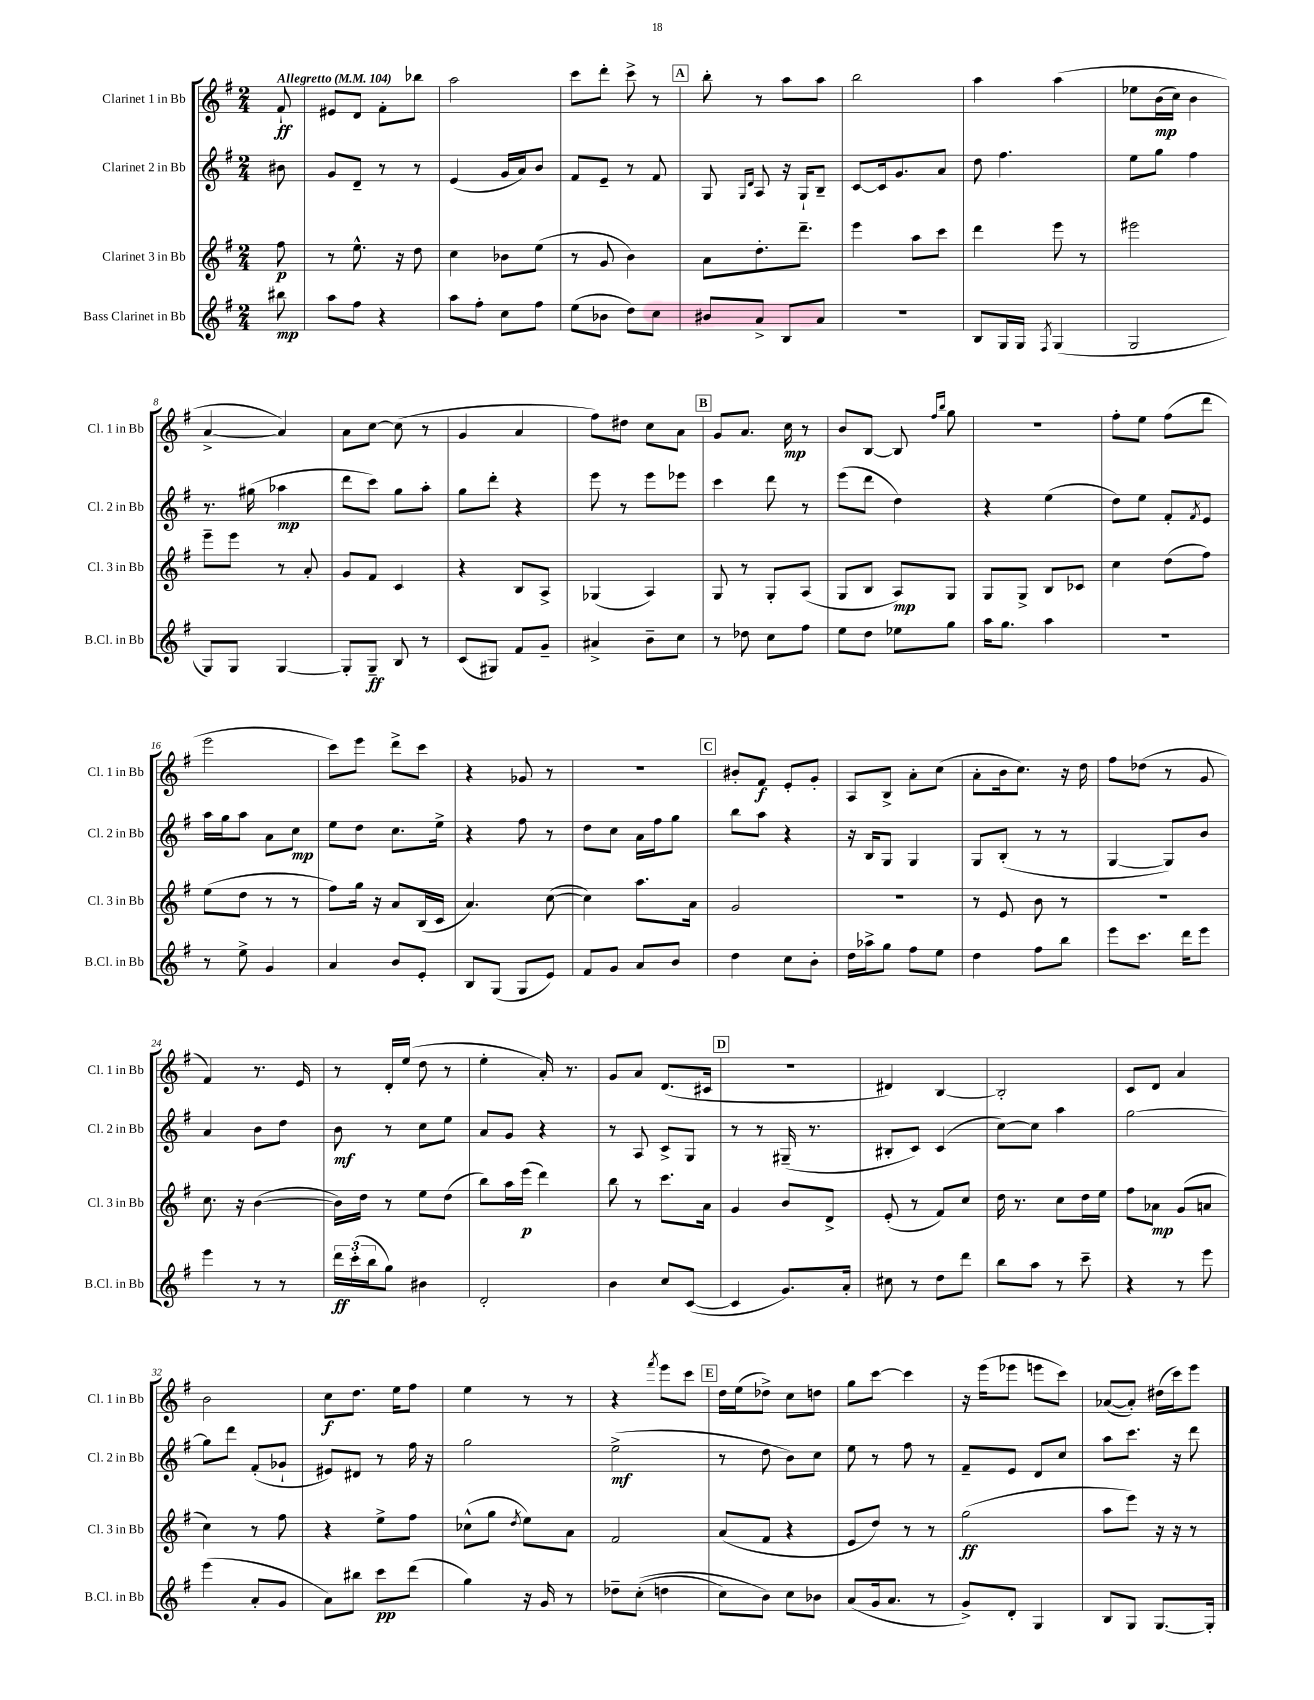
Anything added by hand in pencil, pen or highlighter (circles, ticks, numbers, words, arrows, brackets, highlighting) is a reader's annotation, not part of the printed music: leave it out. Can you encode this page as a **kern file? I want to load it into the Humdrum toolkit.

**kern	**kern	**kern	**kern
*staff4	*staff3	*staff2	*staff1
*clefG2	*clefG2	*clefG2	*clefG2
*k[f#]	*k[f#]	*k[f#]	*k[f#]
*M2/4	*M2/4	*M2/4	*M2/4
*MM104	*MM104	*MM104	*MM104
8bb#\	8ff#\	8b#\	8f#`/
=	=	=	=
8aa\L	8r	8g/L	8e#/L
8ff#\J	8.ee^^\	8d~/J	8d/J
4r	.	8r	8f#'\L
.	16r	.	.
.	8dd\	8r	8bb-\J
=	=	=	=
8aa\L	4cc\	(4e/	2aa\
8ff#'\J	.	.	.
8cc\L	8b-\L	16g/LL	.
.	.	16a/J)	.
8ff#\J	(8ee\J	8b/J	.
=	=	=	=
(8ee\L	8r	8f#/L	8ccc\L
8b-\J	8g/	8e~/J	8ddd'\J
8dd\L)	4b\)	8r	8ccc^\
8cc\J	.	8f#/	8r
=	=	=	=
8b#/L	8a\L	8G/	8bb'\
.	.	16qqG/LL	.
.	.	16qqd/JJ	.
8a^/J	8.dd'\	8A/	8r
8B/L	.	16r	8aa\L
.	8.ddd~\J	16G`/LK	.
8a/J	.	8B~/J	8aa\J
=	=	=	=
2r	4eee\	[8c/L	2bb\
.	.	16c/]k	.
.	.	8.g/	.
.	8aa\L	.	.
.	8ccc\J	8a/J	.
=	=	=	=
8B/L	4ddd\	8dd\	4aa\
16G/L	.	4.ff#\	.
16G/JJ	.	.	.
8qF#/	.	.	.
(4G/	8eee\	.	&(4aa\
.	8r	.	.
=	=	=	=
2G/	2eee#\	8ee\L	8ee-\L
.	.	8gg\J	(16b\L
.	.	.	16cc\JJ)
.	.	4ff#\	4b\
=	=	=	=
8G/L)	8eee~\L	8.r	[4a^/
8G/J	8eee\J	.	.
.	.	(16gg#\	.
[4G/	8r	4aa-\	4a/]&)
.	8a'/	.	.
=	=	=	=
8G'/]L	8g/L	8ddd\L	8a\L
8G~/J	8f#/J	8ccc\J)	[8cc\J
8B/	4c/	8gg\L	(8cc\]
8r	.	8aa'\J	8r
=	=	=	=
(8c/L	4r	8gg\L	4g/
8G#/J)	.	8ddd'\J	.
8f#/L	8B/L	4r	4a/
8g~/J	8A^/J	.	.
=	=	=	=
4a#^/	(4G-/	8eee\	8ff#\L)
.	.	8r	8dd#\J
8b~\L	4A/)	8eee\L	8cc\L
8cc\J	.	8eee-\J	8a\J
=	=	=	=
8r	8G/	4ccc\	8g/L
8dd-\	8r	.	8.a/J
8cc\L	8G'/L	8ddd\	.
.	.	.	16cc\
8ff#\J	(8A/J	8r	8r
=	=	=	=
8ee\L	8G/L	(8eee\L	8b/L
8dd\J	8B/J	8ddd\J	[8B/J
8ee-\L	8A/L)	4dd\)	8B/]
.	.	.	16qqff#/LL
.	.	.	16qqbb/JJ
8gg\J	8G/J	.	8gg\
=	=	=	=
16aa\LK	8G/L	4r	2r
8.gg\J	.	.	.
.	8G^/J	.	.
4aa\	8B/L	(4ee\	.
.	8c-/J	.	.
=	=	=	=
2r	4cc\	8dd\L)	8ff#'\L
.	.	8ee\J	8ee\J
.	(8dd\L	8f#'/L	(8ff#\L
.	.	8qf#/	.
.	8ff#\J)	8e/J	8ddd\J
=	=	=	=
8r	(8ee\L	16aa\LL	2eee\
.	.	16gg\J	.
8ee^\	8dd\J	8aa\J	.
4g/	8r	8a\L	.
.	8r	8cc\J	.
=	=	=	=
4a/	8ff#\L)	8ee\L	8ccc\L)
.	16gg\Jk	8dd\J	8eee\J
.	16r	.	.
8b/L	8a/L	8.cc\L	8ddd^\L
8e'/J	(16B/L	.	8ccc\J
.	16c/JJ	16ee^\Jk	.
=	=	=	=
8B/L	4.a/)	4r	4r
(8G/J	.	.	.
8G/L	.	8ff#\	8g-/
8e/J)	([8cc\	8r	8r
=	=	=	=
8f#/L	4cc\])	8dd\L	2r
8g/J	.	8cc\J	.
8a/L	8.aa\L	16a\LL	.
.	.	16ff#\J	.
8b/J	.	8gg\J	.
.	16a\Jk	.	.
=	=	=	=
4dd\	2g/	8bb\L	8b#'/L
.	.	8aa\J	8f#/J
8cc\L	.	4r	8e'/L
8b'\J	.	.	8g'/J
=	=	=	=
16dd\LL	2r	16r	8A/L
16aa-^\J	.	16B/LK	.
8gg\J	.	8G/J	8B^/J
8ff#\L	.	4G/	8a'\L
8ee\J	.	.	(8cc\J
=	=	=	=
4dd\	8r	8G/L	8a'\L
.	8e/	(8B'/J	16b\k
.	.	.	8.cc\J)
8ff#\L	8b\	8r	.
8bb\J	8r	8r	16r
.	.	.	16dd\
=	=	=	=
8eee\L	2r	[4G/	8ff#\L
8.ccc\J	.	.	(8dd-\J
.	.	8G/]L)	8r
16ddd\LK	.	.	.
8eee\J	.	8b/J	8g/
=	=	=	=
4eee\	8.cc\	4a/	4f#/)
.	16r	.	.
8r	([4b\	8b\L	8.r
8r	.	8dd\J	.
.	.	.	16e/
=	=	=	=
24ddd\LL	16b\]LL)	8b\	8r
(24ccc'\	.	.	.
.	16dd\JJ	.	.
24bb\J	.	.	.
8gg\J)	8r	8r	16d'/LL
.	.	.	(16ee/JJ
4b#\	8ee\L	8cc\L	8dd\
.	(8dd\J	8ee\J	8r
=	=	=	=
2d'/	8bb\L)	8a/L	4ee'\
.	16aa\L	8g/J	.
.	(16eee\JJ	.	.
.	4ddd\)	4r	16a'/)
.	.	.	8.r
=	=	=	=
4b\	8bb\	8r	8g/L
.	8r	8A/	8a/J
8cc/L	8.ccc\L	8c^/L	(8.d/L
([8c/J	.	8G/J	.
.	16a\Jk	.	16c#/Jk
=	=	=	=
4c/]	4g/	8r	2r
.	.	8r	.
8.g/L)	8b/L	(16G#~/	.
.	.	8.r	.
.	8d^/J	.	.
16a'/Jk	.	.	.
=	=	=	=
8cc#\	(8e'/	8B#'/L	4d#/)
8r	8r	8c/J)	.
8dd\L	8f#/L)	(4c/	[4B/
8ddd\J	8cc/J	.	.
=	=	=	=
8bb\L	16dd\	[8cc\L)	2B'/]
.	8.r	.	.
8aa\J	.	8cc\]J	.
8r	8cc\L	4aa\	.
8ccc~\	16dd\L	.	.
.	16ee\JJ	.	.
=	=	=	=
4r	8ff#\L	[2gg\	8c/L
.	8a-\J	.	8d/J
8r	(8g/L	.	4a/
8eee\	8a/J	.	.
=	=	=	=
(4eee\	4cc\)	8gg\]L	2b\
.	.	8ddd\J	.
8a'/L	8r	(8f#'/L	.
8g/J	8ff#\	8g-`/J	.
=	=	=	=
8a\L)	4r	8e#/L)	8cc\L
8bb#\J	.	8d#/J	8.dd\J
8ccc\L	8ee^\L	8r	.
.	.	.	16ee\LK
(8ddd\J	8ff#\J	16ff#\	8ff#\J
.	.	16r	.
=	=	=	=
4gg\)	(8cc-^^\L	2gg\	4ee\
.	8gg\J	.	.
.	8qdd/	.	.
16r	8ee\L)	.	8r
16g/	.	.	.
8r	8a\J	.	8r
=	=	=	=
8dd-~\L	2f#/	(2ee^\	4r
&((8cc'\J	.	.	.
.	.	.	8qfff#/
4dd\	.	.	8eee\L
.	.	.	8ccc\J
=	=	=	=
8cc\L)	(8a/L	8r	16dd\LL
.	.	.	(16ee\J
8b\J&)	8f#/J	8dd\	8dd-^\J)
8cc\L	4r	8b\L)	8cc\L
8b-\J	.	8cc\J	8dd\J
=	=	=	=
(8a/L	8e/L	8ee\	8gg\L
16g/k	8dd/J)	8r	[8ccc\J
8.a/J	.	.	.
.	8r	8ff#\	4ccc\]
8r	8r	8r	.
=	=	=	=
8g^/L)	(2gg\	8f#~/L	16r
.	.	.	(16eee\LK
8d'/J	.	8e/J	8eee-\J
4G/	.	8d/L	8eee\L
.	.	8cc/J	8ccc\J)
=	=	=	=
8B/L	8aa\L	8aa\L	([8a-/L
8G/J	8eee\J)	8.ccc\J	8a-'/]J)
[8.G/L	16r	.	(16dd#\LL
.	16r	16r	16ccc\J)
.	8r	8ddd\	8eee\J
16G'/]Jk	.	.	.
==	==	==	==
*-	*-	*-	*-
